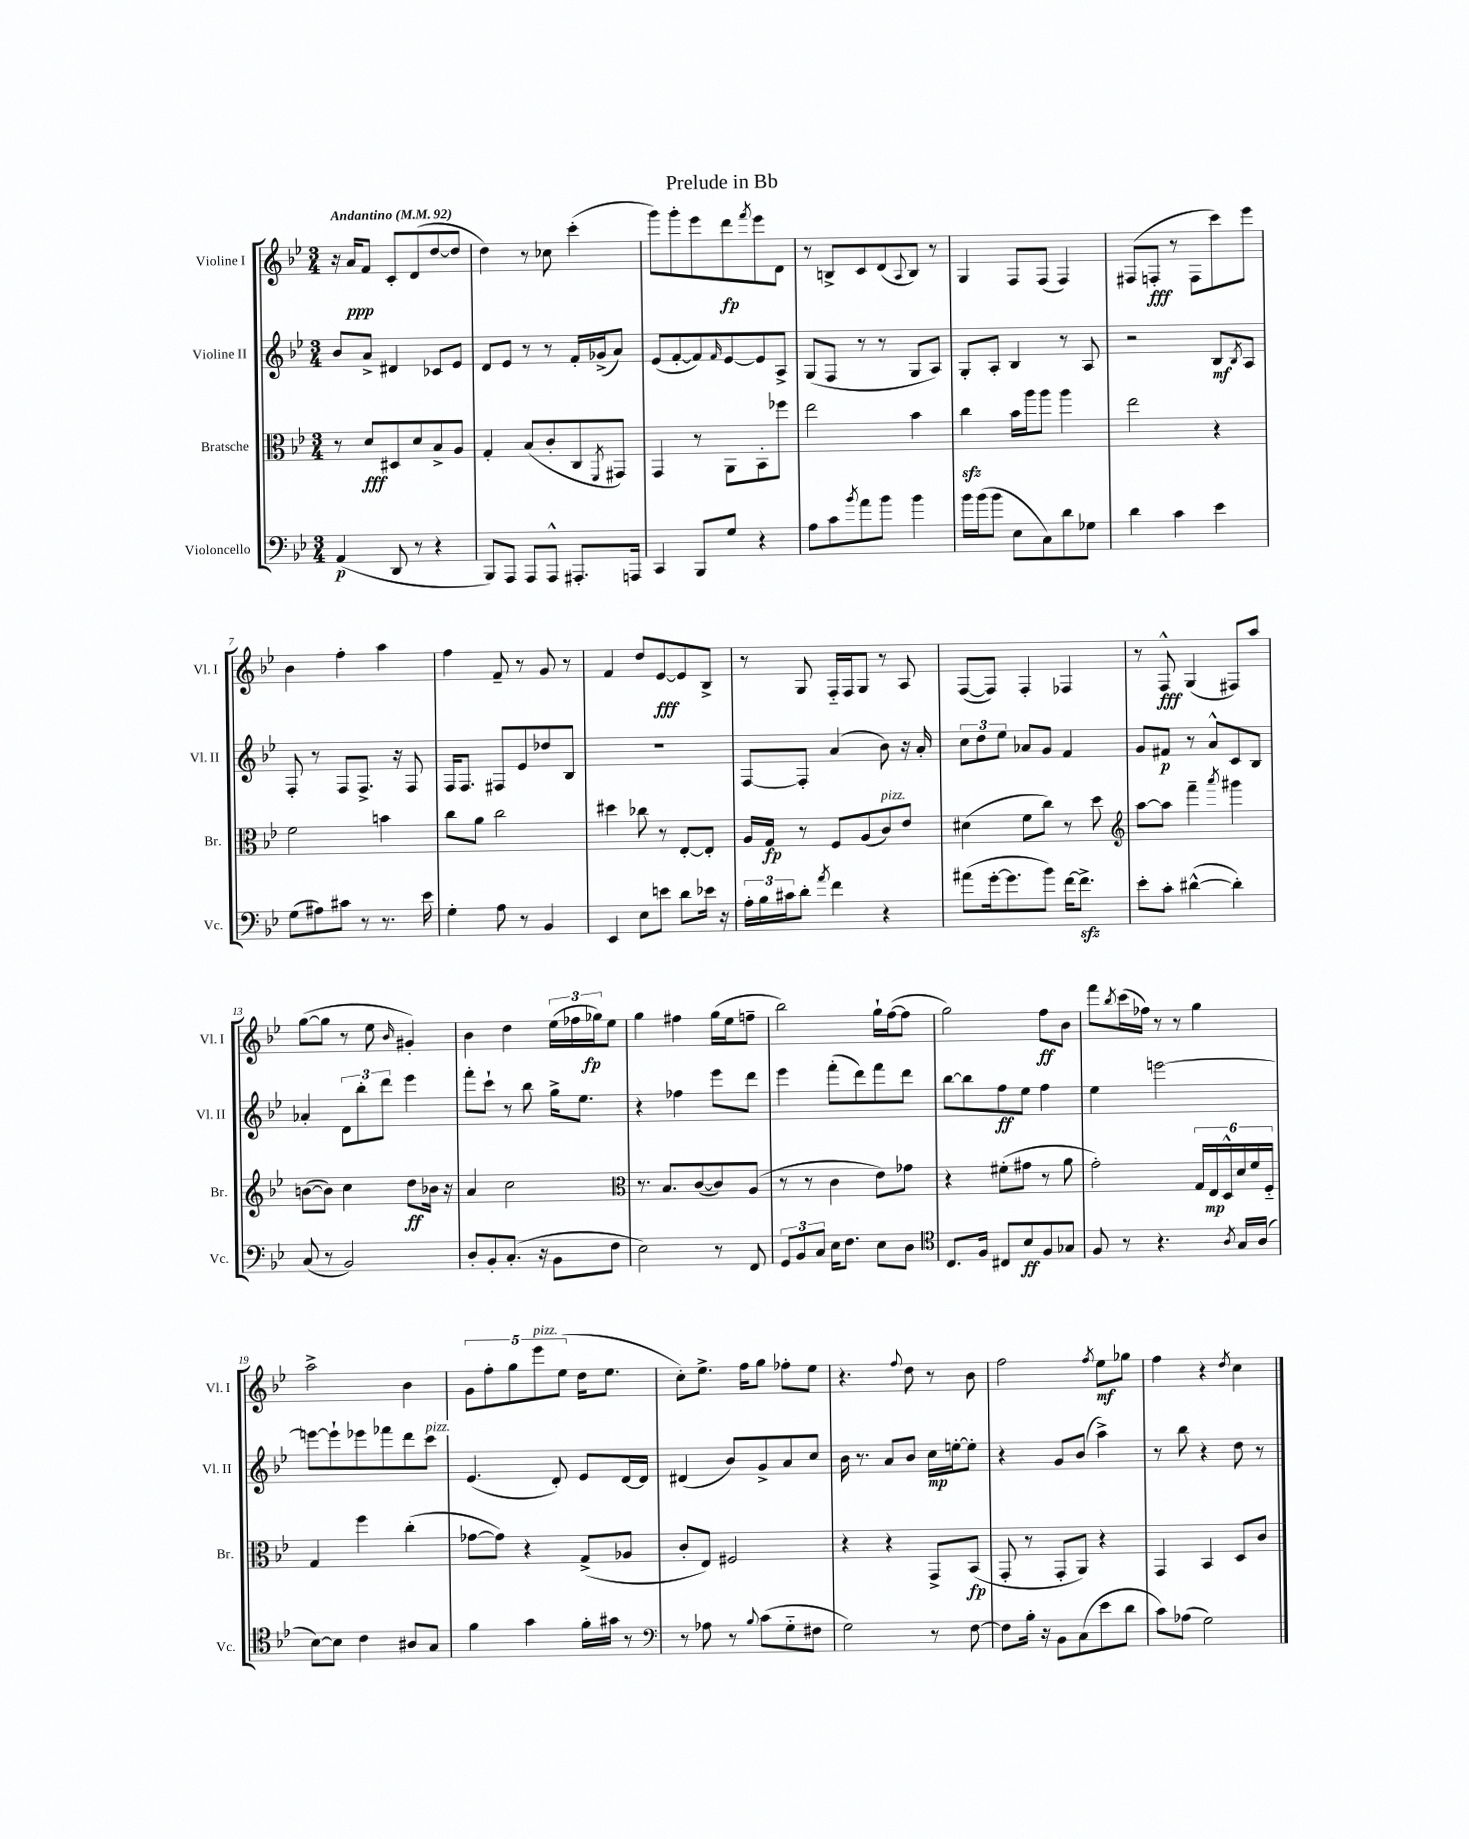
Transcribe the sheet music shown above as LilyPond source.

\header { title = "Prelude in Bb" }
<<
\new StaffGroup <<
\new Staff = "s0" \with { instrumentName = "Violine I" shortInstrumentName = "Vl. I" } {
    \clef treble \key bes \major \numericTimeSignature \time 3/4 \tempo "Andantino" 4 = 92
    r16 a'16\ppp f'8 c'8-. d'8( d''8~ d''8 |
    d''4) r8 ces''8 c'''4-.( |
    g'''8) g'''8-. ees'''8 d'''8\fp \acciaccatura { f'''8 } ees'''8 d'8 |
    r8 b8-> c'8 d'8( \appoggiatura { a8 } b8) r8 |
    g4 f8 f8( f4) |
    fis8( f8-.\fff r8 f8 c'''8) ees'''8 |
    bes'4 f''4-. a''4 |
    f''4 f'8-- r8 g'8 r8 |
    f'4 d''8 ees'8~\fff ees'8 bes8-> |
    r8 g8 f16-_ f16 g8 r8 a8 |
    f8~( f8) f4-. fes4 |
    r8 f8-^\fff g4( fis8) a''8 |
    g''8~( g''8 r8 ees''8 \grace { bes'16 } gis'4-.) |
    bes'4 d''4 \tuplet 3/2 { ees''16( fes''16 ges''16\fp) } ees''8 |
    g''4 fis''4 g''16( ees''16 f''8-- |
    bes''2) g''16-! f''16~( f''8 |
    g''2) f''8\ff bes'8 |
    f'''8 \acciaccatura { bes''8 } c'''16( fes''16) r8 r8 g''4 |
    a''2-> bes'4 |
    \tuplet 5/4 { g'8 f''8-. g''8 ees'''8^\markup { \italic "pizz." } ees''8( } d''16 ees''8. |
    c''8-.) ees''8.-> f''16 g''8 fes''8-. ees''8 |
    r4. \appoggiatura { f''8 } d''8 r8 bes'8 |
    f''2 \acciaccatura { f''8 } ees''8\mf ges''8 |
    f''4 r4 \acciaccatura { d''8 } c''4 \bar "|." |
}
\new Staff = "s1" \with { instrumentName = "Violine II" shortInstrumentName = "Vl. II" } {
    \clef treble \key bes \major \numericTimeSignature \time 3/4
    bes'8 a'8-> dis'4 ces'8 ees'8 |
    d'8 ees'8 r8 r8 f'16-. ges'16->( a'8) |
    ees'8( f'8~-. f'8) \grace { f'16 } ees'8~ ees'8 a8-> |
    g8( f8 r8 r8 g8 a8) |
    g8-. a8-. bes4 r8 a8 |
    r2 bes8\mf \acciaccatura { bes8 } a8 |
    f8-. r8 f8 f8.-> r16 f8 |
    f16 f8. fis8 ees'8 des''8 bes8 |
    R2. |
    f8~ f8-. a'4( bes'8) r16 a'16-. |
    \tuplet 3/2 { c''8 d''8 ees''8 } aes'8 g'8 f'4 |
    g'8 fis'8\p r8 a'8-^ c'8 bes8 |
    aes'4-. \tuplet 3/2 { d'8 bes''8-. d'''8 } ees'''4 |
    f'''8-. c'''8-! r8 bes''8 g''16-> ees''8. |
    r4 fes''4 ees'''8 d'''8 |
    ees'''4 f'''8-.( d'''8) f'''8 d'''8 |
    bes''8~ bes''8 f''8\ff ees''8 f''4 |
    ees''4 e'''2~ |
    e'''8~ e'''8-! ees'''8 fes'''8 d'''8 c'''8^\markup { \italic "pizz." } |
    ees'4.( d'8-.) ees'8 d'16~ d'16 |
    dis'4( bes'8) g'8-> a'8 c''8 |
    bes'16 r8. a'8 bes'8 c''16\mp e''16~-. e''8-. |
    r4 g'8 bes'8( a''4->) |
    r8 bes''8 r4 d''8 r8 \bar "|." |
}
\new Staff = "s2" \with { instrumentName = "Bratsche" shortInstrumentName = "Br." } {
    \clef alto \key bes \major \numericTimeSignature \time 3/4
    r8 d'8\fff dis8 d'8 bes8-> a8 |
    g4-. bes8( c'8-. c8 \acciaccatura { f,8 } gis,8) |
    g,4 r8 a,8 bes,8-. fes''8 |
    ees''2 bes'4 |
    c''4\sfz bes'16 a''16 a''8 a''4 |
    ees''2 r4 |
    f'2 b'4 |
    c''8 a'8 c''2 |
    dis''4 ces''8 r8 ees8~-. ees8-. |
    a16 g16\fp r8 f8 a8( c'8^\markup { \italic "pizz." }) ees'8 |
    dis'4( f'8 c''8) r8 d''8 |
    \clef treble a''8~ a''8 f'''4-- \acciaccatura { a'''8 } gis'''4 |
    b'8~( b'8) c''4 d''8\ff bes'16 r16 |
    a'4 c''2 |
    \clef alto r8. bes8. c'8~( c'8) a8( |
    r8 r8 c'4 ees'8) ges'8 |
    r4 fis'8-.( gis'8 r8 a'8 |
    g'2-.) \tuplet 6/4 { g16 ees16\mp d16-^ d'16 f'16 f16-_ } |
    g4 f''4 c''4-.( |
    ges'8~ ges'8) r4 g8->( aes8 |
    c'8-. ees8) fis2 |
    r4 r4 g,8-> bes,8\fp( |
    g,8-. r8 g,8-. a,8) r4 |
    g,4 bes,4 d8 c'8 \bar "|." |
}
\new Staff = "s3" \with { instrumentName = "Violoncello" shortInstrumentName = "Vc." } {
    \clef bass \key bes \major \numericTimeSignature \time 3/4
    a,4\p( d,8 r8 r4 |
    bes,,8) a,,8 a,,8 a,,8-^ ais,,8.-. a,,16 |
    c,4 bes,,8 g8 r4 |
    a8 c'8 \acciaccatura { bes'8 } a'8 bes'8 bes'4 |
    bes'16 bes'16( bes'8 ees8 c8) d'8 ges8 |
    d'4 c'4 ees'4 |
    g8( ais8) cis'8 r8 r8. ees'16 |
    g4-. a8 r8 bes,4 |
    ees,4 ees8 e'8 d'8 ees'16 r16 |
    \tuplet 3/2 { a16-. bes16 cis'16 } d'8-. \acciaccatura { a'8 } f'4 r4 |
    ais'8( g'16~-. g'8. bes'8) f'16~ f'8.->\sfz |
    ees'8-. c'8-. dis'4~-^( dis'4-.) |
    c8( r8 bes,2) |
    d8-. bes,8-. c8.-.( r16 bes,8 f8 |
    ees2) r8 f,8 |
    \tuplet 3/2 { g,8 bes,8 c8 } ees16 f8. ees8 d8 |
    \clef tenor c8. f16 cis8 bes8\ff f8 ges8 |
    f8 r8 r4. \acciaccatura { a8 } g16 a16( |
    bes8~) bes8 c'4 ais8 g8 |
    f'4 g'4 f'16-. gis'16 r8 |
    \clef bass r8 aes8 r8 \appoggiatura { bes8 } c'8( g8-_ fis8 |
    g2) r8 f8~ |
    f8 bes16-. r16 bes,8 c8( ees'8 d'8 |
    c'8) aes8( g2) \bar "|." |
}
>>
>>
